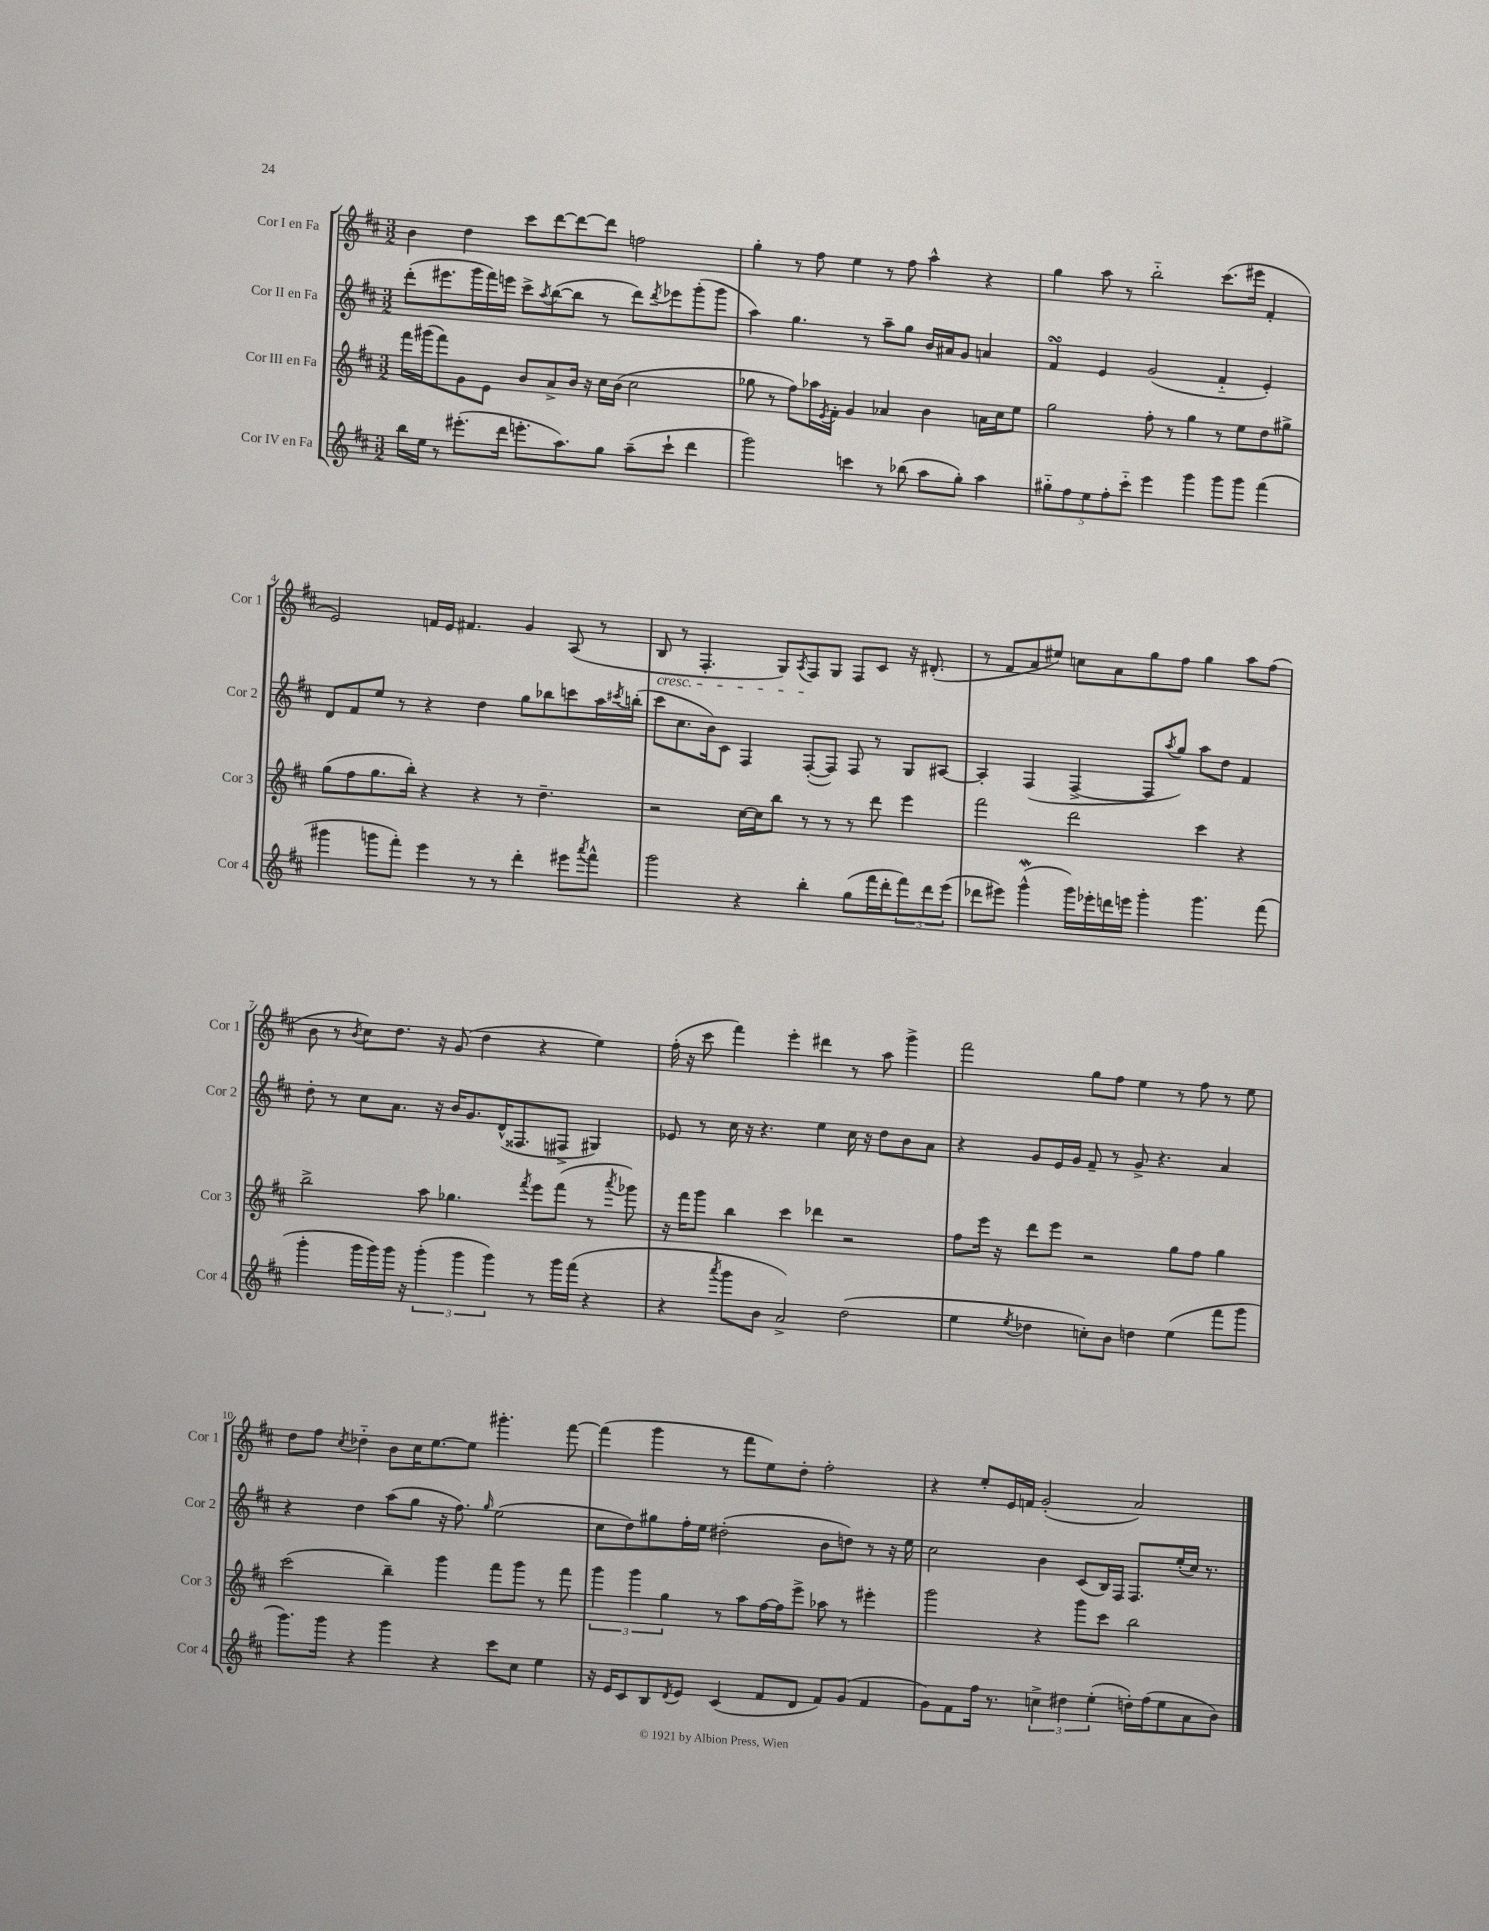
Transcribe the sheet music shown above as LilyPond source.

<<
\new StaffGroup <<
\new Staff = "s0" \with { instrumentName = "Cor I en Fa" shortInstrumentName = "Cor 1" } {
    \clef treble \key d \major \numericTimeSignature \time 3/2
    b'4 d''4 cis'''8 d'''8~ d'''8~ d'''8 f''2 |
    g''4-. r8 fis''8 e''4 r8 fis''8 a''4-^ r4 |
    g''4 a''8 r8 b''2-_ cis'''8.( eis'''16 fis'4-. |
    e'2) f'16 e'16 fis'4. g'4 a8( r8 |
    b8\cresc r8 fis4.-. g8) \acciaccatura { a8 } fis8\! g8 fis8 cis'8 r16 dis'8.-.( |
    r8 fis'8 a'8 eis''8) c''8 a'8 g''8 fis''8 g''4 a''8 fis''8( |
    b'8 r8 \acciaccatura { b'8 } cis''8) d''8. r16 g'8( d''4 r4 e''4) |
    fis''16-.( r16 cis'''8 fis'''4) e'''4-. dis'''4 r8 a''8 g'''4-> |
    fis'''2 g''8 fis''8 e''4 r8 fis''8 r8 e''8 |
    d''8 fis''8 \acciaccatura { cis''8 } des''4-_ b'8 cis''16 e''8.~ e''8 gis'''4.-. fis'''8~ |
    fis'''4( g'''4 r8 fis'''8 e''8) d''8-. fis''2-. |
    r4 e''8-. e'16 f'16 g'2-.( a'2) \bar "|." |
}
\new Staff = "s1" \with { instrumentName = "Cor II en Fa" shortInstrumentName = "Cor 2" } {
    \clef treble \key d \major \numericTimeSignature \time 3/2
    d'''8-.( eis'''8. g'''16 fis'''16) e'''16 cis'''8-> \acciaccatura { a''8 } b''8~( b''8 r8 d'''8) \acciaccatura { d'''8 } ees'''8 g'''8-.( g'''8 |
    a''4) g''4. r8 a''8-- g''8 b'16 ais'16 g'8 a'4 |
    fis'4\turn e'4 g'2( fis'4-_ e'4-.) |
    d'8 fis'8 e''8 r8 r4 d''4 g''8 bes''8 c'''8 a''16 \acciaccatura { cis'''8 } b''16-.( |
    cis'''8 cis''8. b'16) cis'8 fis4 fis8~-.( fis8) fis8 r8 g8 ais8~ |
    ais4-. fis4( fis4~-> fis8 \acciaccatura { a''8 } g''8) a''8 d''8 fis'4 |
    d''8-. r8 cis''8 a'8. r16 b'16 g'8. d'16-^( fisis8. fis8-> gis4) |
    ees'8 r8 cis''16 r16 r4. e''4 cis''16 r16 d''8 b'8 a'8 |
    r4 g'8 e'16 g'16 fis'8-- r8 g'8-> r4. a'4 |
    r4 d''4 a''8( g''8 r16 fis''8.) \grace { g''16 } e''2( |
    cis''8 d''8) gis''8 fis''16-. e''16 dis''2-.( b'8 d''8) r8 r16 e''16 |
    cis''2 b'4 cis'8( b16) fis16 fis8. e''16-.( cis''16) r8. \bar "|." |
}
\new Staff = "s2" \with { instrumentName = "Cor III en Fa" shortInstrumentName = "Cor 3" } {
    \clef treble \key d \major \numericTimeSignature \time 3/2
    fis'''16 gis'''16( fis'''8) g'8 e'8 b'8 a'8-> b'16 r16 cis''16 b'16( cis''2 |
    ges''8 r8 fis''8) aes''16 \acciaccatura { e'8 } fis'16-. g'4 aes'4 b'4 a'16 cis''16 e''8 |
    g''2 fis''8-. r8 g''4 r8 e''8 d''8 gis''8-> |
    g''8( fis''8 g''8. b''16-.) r4 r4 r8 d''4.-- |
    r2 cis''16~ cis''16 b''8 r8 r8 r8 d'''8 e'''4 |
    fis'''2 d'''2 cis'''4 r4 |
    b''2-> a''8 ges''4. \acciaccatura { fis'''8 } e'''8 fis'''8( r8 \acciaccatura { a'''8 } ges'''8) |
    r16 fis'''16 g'''8 b''4 cis'''4 des'''4 r2 |
    fis''8 e'''16 r16 d'''8 e'''8 r2 g''8 fis''8 g''4 |
    cis'''2( b''4--) g'''4 fis'''8 g'''8 r8 fis'''8 |
    \tuplet 3/2 { g'''4 g'''4 g''4 } r8 a''8 fis''16~ fis''16 e'''8-> aes''8 r8 eis'''4-. |
    g'''2 r4 g'''8 cis'''8 b''2 \bar "|." |
}
\new Staff = "s3" \with { instrumentName = "Cor IV en Fa" shortInstrumentName = "Cor 4" } {
    \clef treble \key d \major \numericTimeSignature \time 3/2
    b''16 e''16 r8 eis'''8.-.( d'''16 e'''8.-. a''8.) g''8 a''8--( cis'''8-! d'''4 |
    g'''2) c'''4 r8 bes''8( a''8 g''8-.) a''4 |
    \tuplet 5/4 { gis''8-_ fis''8 e''8 fis''8-. cis'''8-_ } e'''4 g'''4 g'''8 g'''8 fis'''4( |
    gis'''4 g'''8 fis'''8-.) e'''4 r8 r8 d'''4-. eis'''8 \acciaccatura { a'''8 } fis'''8-^ |
    g'''2 r4 b''4-. g''8( fis'''16 d'''16-. \tuplet 3/2 { fis'''8) d'''8 e'''8( } |
    des'''8 eis'''8) g'''4-^\mordent( g'''16) ees'''16-. d'''16 e'''16 g'''4-. g'''4. fis'''8( |
    g'''4-. g'''16 g'''16) g'''16 r16 \tuplet 3/2 { g'''4-.( g'''4 g'''4) } r8 g'''16 fis'''16( r4 |
    r4 \acciaccatura { a'''8 } g'''8 b'8 a'2->) d''2( |
    e''4 \acciaccatura { e''8 } des''4 c''8-.) b'8 d''4 e''4( fis'''8 g'''8 |
    g'''8.) g'''16 r4 g'''4 r4 cis'''8 cis''8 e''4 |
    r16 e'16 cis'8 b8 \acciaccatura { d'8 } e'8 cis'4( fis'8 d'8 fis'8) g'8( fis'4 |
    g'8) fis'8 fis''16 r8. \tuplet 3/2 { c''4-> dis''4 e''4-.( } d''16-.) fis''16( e''8 a'8 b'8) \bar "|." |
}
>>
>>
